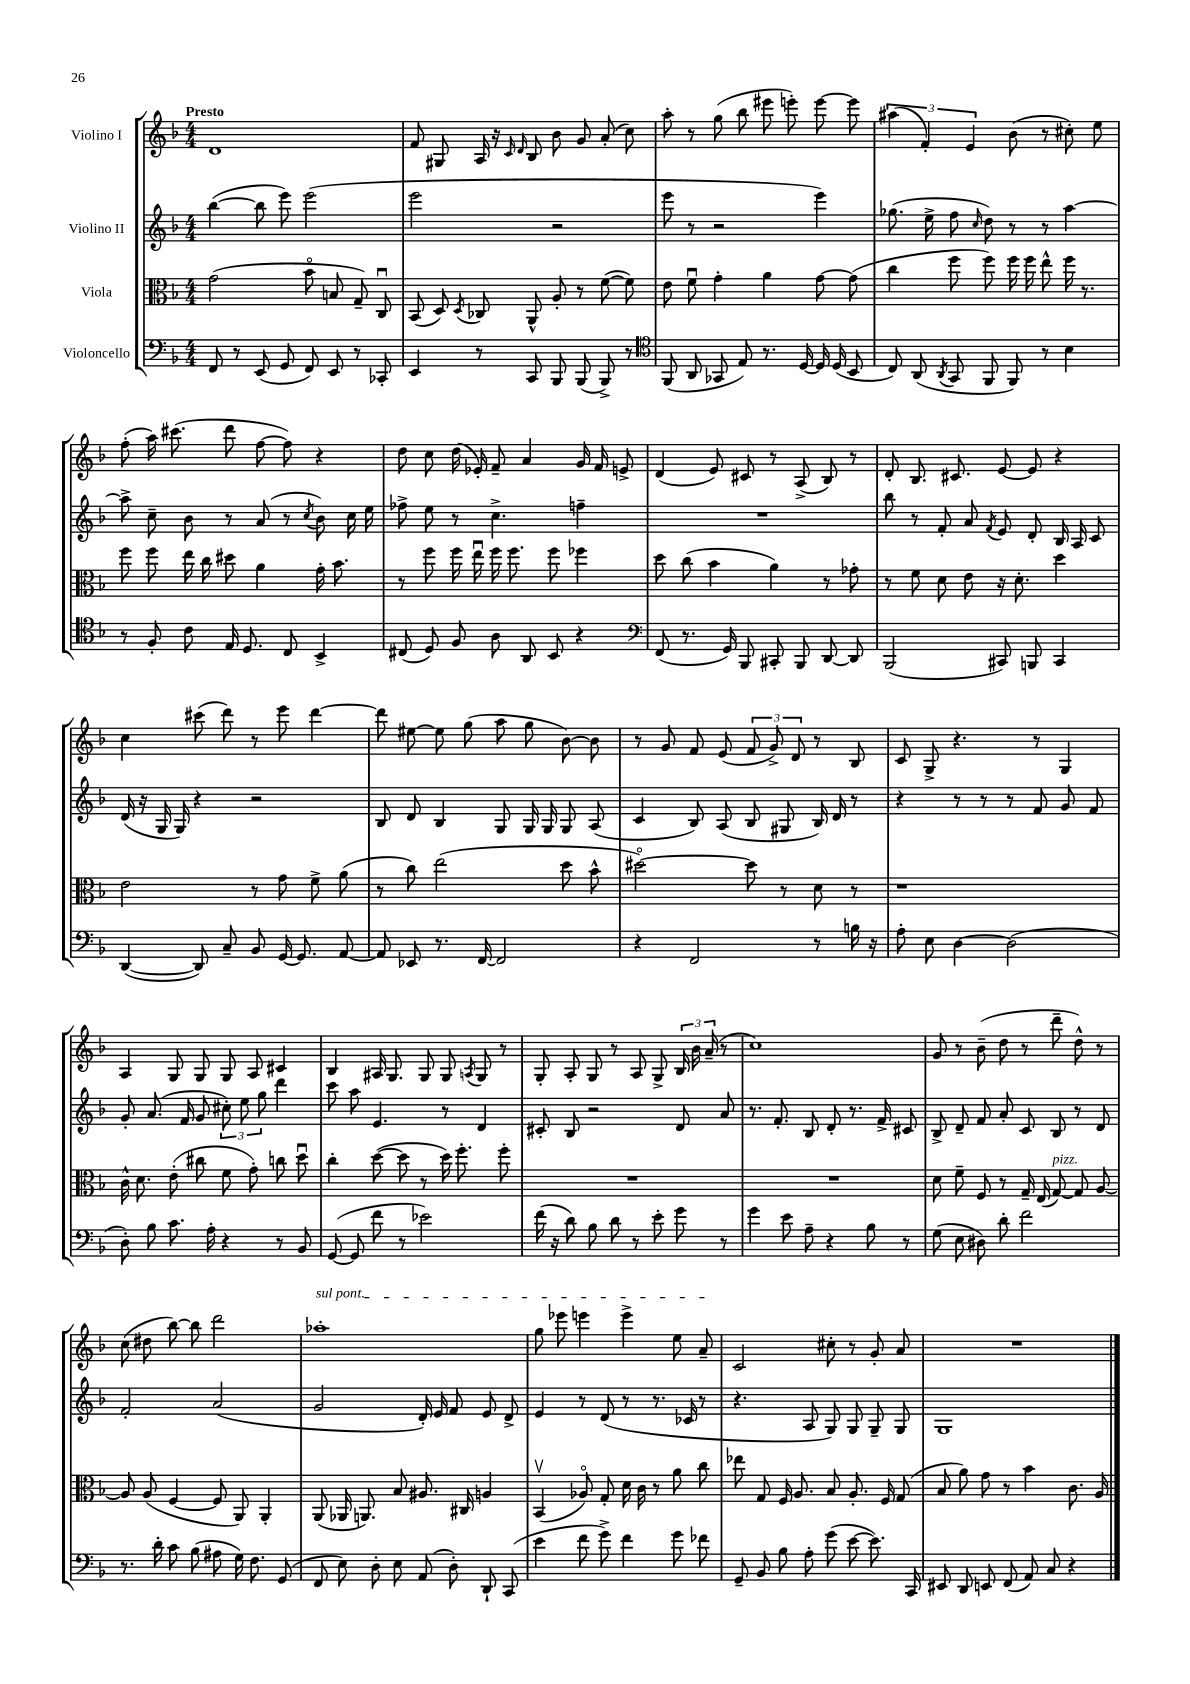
<<
\new StaffGroup <<
\new Staff = "s0" \with { instrumentName = "Violino I" } {
    \clef treble \key f \major \numericTimeSignature \time 4/4 \tempo "Presto"
    \autoBeamOff d'1 |
    f'8 gis8 a16 r16 \grace { c'16 d'16 } bes8 bes'8 g'8 a'8-.( c''8) |
    a''8-. r8 g''8( bes''8 eis'''8 e'''8-.) e'''8~ e'''8 |
    \tuplet 3/2 { ais''4( f'4-.) e'4 } bes'8( r8 cis''8-.) e''8 |
    f''8-.( a''16) cis'''8.( d'''8 f''8~ f''8) r4 |
    d''8 c''8 d''16( ees'16-.) f'8-- a'4 g'16 f'16 e'8-> |
    d'4( e'8) cis'8 r8 a8->( bes8) r8 |
    d'8-. bes8. cis'8. e'8~ e'8 r4 |
    c''4 cis'''8( d'''8) r8 e'''8 d'''4~ |
    d'''8 eis''8~ eis''8 g''8( a''8 g''8 bes'8~) bes'8 |
    r8 g'8 f'8 e'8( \tuplet 3/2 { f'8 g'8->) d'8 } r8 bes8 |
    c'8 g8-> r4. r8 g4 |
    a4 g8 g8 g8 a8 cis'4 |
    bes4 ais16 g8. g8 g8 \acciaccatura { a8 } g8 r8 |
    g8-. a8-. g8 r8 a8 g8-> \tuplet 3/2 { bes16 bes'16 a'16--( } r8 |
    c''1) |
    g'8 r8 bes'8--( d''8 r8 d'''8-- d''8-^) r8 |
    c''8( dis''8 bes''8~) bes''8 d'''2 |
    \once \override TextSpanner.bound-details.left.text = \markup { \italic "sul pont." } aes''1-.\startTextSpan |
    g''8 ees'''8 e'''4 e'''4-> e''8 a'8--\stopTextSpan |
    c'2 cis''8-. r8 g'8-. a'8 |
    R1 \bar "|." |
}
\new Staff = "s1" \with { instrumentName = "Violino II" } {
    \clef treble \key f \major \numericTimeSignature \time 4/4
    \autoBeamOff bes''4~( bes''8 e'''8) e'''2( |
    e'''2 r2 |
    e'''8 r8 r2 e'''4) |
    ges''8.( e''16-> f''8 \grace { c''16 } d''8) r8 r8 a''4~ |
    a''8-> c''8-- bes'8 r8 a'8( r8 \acciaccatura { c''8 } bes'8) c''16 e''16 |
    fes''8-> e''8 r8 c''4.-> f''4-- |
    R1 |
    bes''8 r8 f'8-. a'8 \acciaccatura { f'8 } e'8 d'8-. bes16 a16 c'8 |
    d'16( r16 g16 g16) r4 r2 |
    bes8 d'8 bes4 g8 g16 g16 g8 a8( |
    c'4 bes8) a8( bes8 gis8 bes16) d'16 r8 |
    r4 r8 r8 r8 f'8 g'8 f'8 |
    g'8-. a'8.( f'16 g'8 \tuplet 3/2 { cis''8-.) e''8 g''8 } d'''4 |
    c'''8 a''8 e'4. r8 d'4 |
    cis'8-. bes8 r2 d'8 a'8 |
    r8. f'8.-. bes8 d'8-. r8. f'16-> cis'8 |
    bes8-> d'8-- f'8 a'8-. c'8 bes8 r8 d'8 |
    f'2-. a'2( |
    g'2 d'16-.) e'16 f'8 e'8 d'8-> |
    e'4 r8 d'8( r8 r8. ces'16 r8 |
    r4. a8 g8) g8 g8-- g8 |
    g1 \bar "|." |
}
\new Staff = "s2" \with { instrumentName = "Viola" } {
    \clef alto \key f \major \numericTimeSignature \time 4/4
    \autoBeamOff g'2( bes'8\flageolet b8 g8--) c8\downbow |
    bes,8( d8) \acciaccatura { d8 } ces8 a,8-^ a8-. r8 f'8~( f'8) |
    e'8 f'8\downbow g'4-. a'4 g'8~ g'8( |
    c''4 f''8 f''8) f''16 f''16 e''8-^ f''16 r8. |
    f''8 f''8 e''16 c''16 dis''8 a'4 g'16-. bes'8. |
    r8 f''8 f''16 e''16\downbow f''16 f''8. f''8 fes''4 |
    d''8 c''8( bes'4 a'4) r8 ges'8-. |
    r8 f'8 d'8 e'8 r16 d'8.-. d''4 |
    e'2 r8 g'8 f'8-> a'8( |
    r8 c''8) e''2( d''8 bes'8-^ |
    dis''2~\flageolet) dis''8 r8 d'8 r8 |
    r1 |
    c'16-^ d'8. e'8-.( cis''8 f'8 g'8-.) c''8 d''8\downbow |
    c''4-. d''8~( d''8 r8 d''16) f''8.-. f''8-. |
    R1 |
    R1 |
    d'8 f'8-- f8 r8 g16-- e16( g8~^\markup { \italic "pizz." }) g8 a8~ |
    a8 a8( f4~ f8 a,8) a,4-. |
    a,8( aes,16 a,8.) bes8 ais8. cis16 a4 |
    bes,4\upbow( aes8\flageolet) g8-. d'16 c'16 r8 a'8 c''8 |
    ees''8 g8 f16 a8. bes8 a8.-. f16 g8( |
    bes8 a'8) g'8 r8 bes'4 c'8. a16 \bar "|." |
}
\new Staff = "s3" \with { instrumentName = "Violoncello" } {
    \clef bass \key f \major \numericTimeSignature \time 4/4
    \autoBeamOff f,8 r8 e,8( g,8 f,8) e,8 r8 ces,8-. |
    e,4 r8 c,8 bes,,8 bes,,8( bes,,8->) r8 |
    \clef tenor f,8( a,8 ges,8 e8) r8. d16~ d16 d16( bes,8 |
    c8) a,8( \acciaccatura { a,8 } g,8 f,8 f,8) r8 bes4 |
    r8 f8-. c'8 e16 d8. c8 bes,4-> |
    cis8( d8) f8 a8 a,8 bes,8 r4 |
    \clef bass f,8( r8. g,16) bes,,8 cis,8-. bes,,8 d,8~ d,8 |
    bes,,2( cis,8) b,,8 cis,4 |
    d,4~( d,8) c8-- bes,8 g,16~ g,8. a,8~ |
    a,8 ees,8 r8. f,16~ f,2 |
    r4 f,2 r8 b16 r16 |
    a8-. e8 d4~ d2( |
    d8-.) bes8 c'8. a16-. r4 r8 bes,8 |
    g,8~( g,8 f'8 r8 ees'2) |
    f'16( r16 d'8) bes8 d'8 r8 e'8-. g'8 r8 |
    g'4 e'8 a8-- r4 bes8 r8 |
    g8( e8 dis8) d'8-. f'2 |
    r8. d'16-. c'8 bes8( ais8 g16) f8. g,8( |
    f,8 e8) d8-. e8 a,8( d8-.) d,8-! c,8( |
    e'4 f'8 g'8->) f'4 g'8 fes'8 |
    g,8-- bes,8 bes8 a8-. g'8( e'8~ e'8.) c,16 |
    eis,8 d,8 e,8 f,8( a,8) c8 r4 \bar "|." |
}
>>
>>
\layout { \context { \Score \remove "Bar_number_engraver" } }
